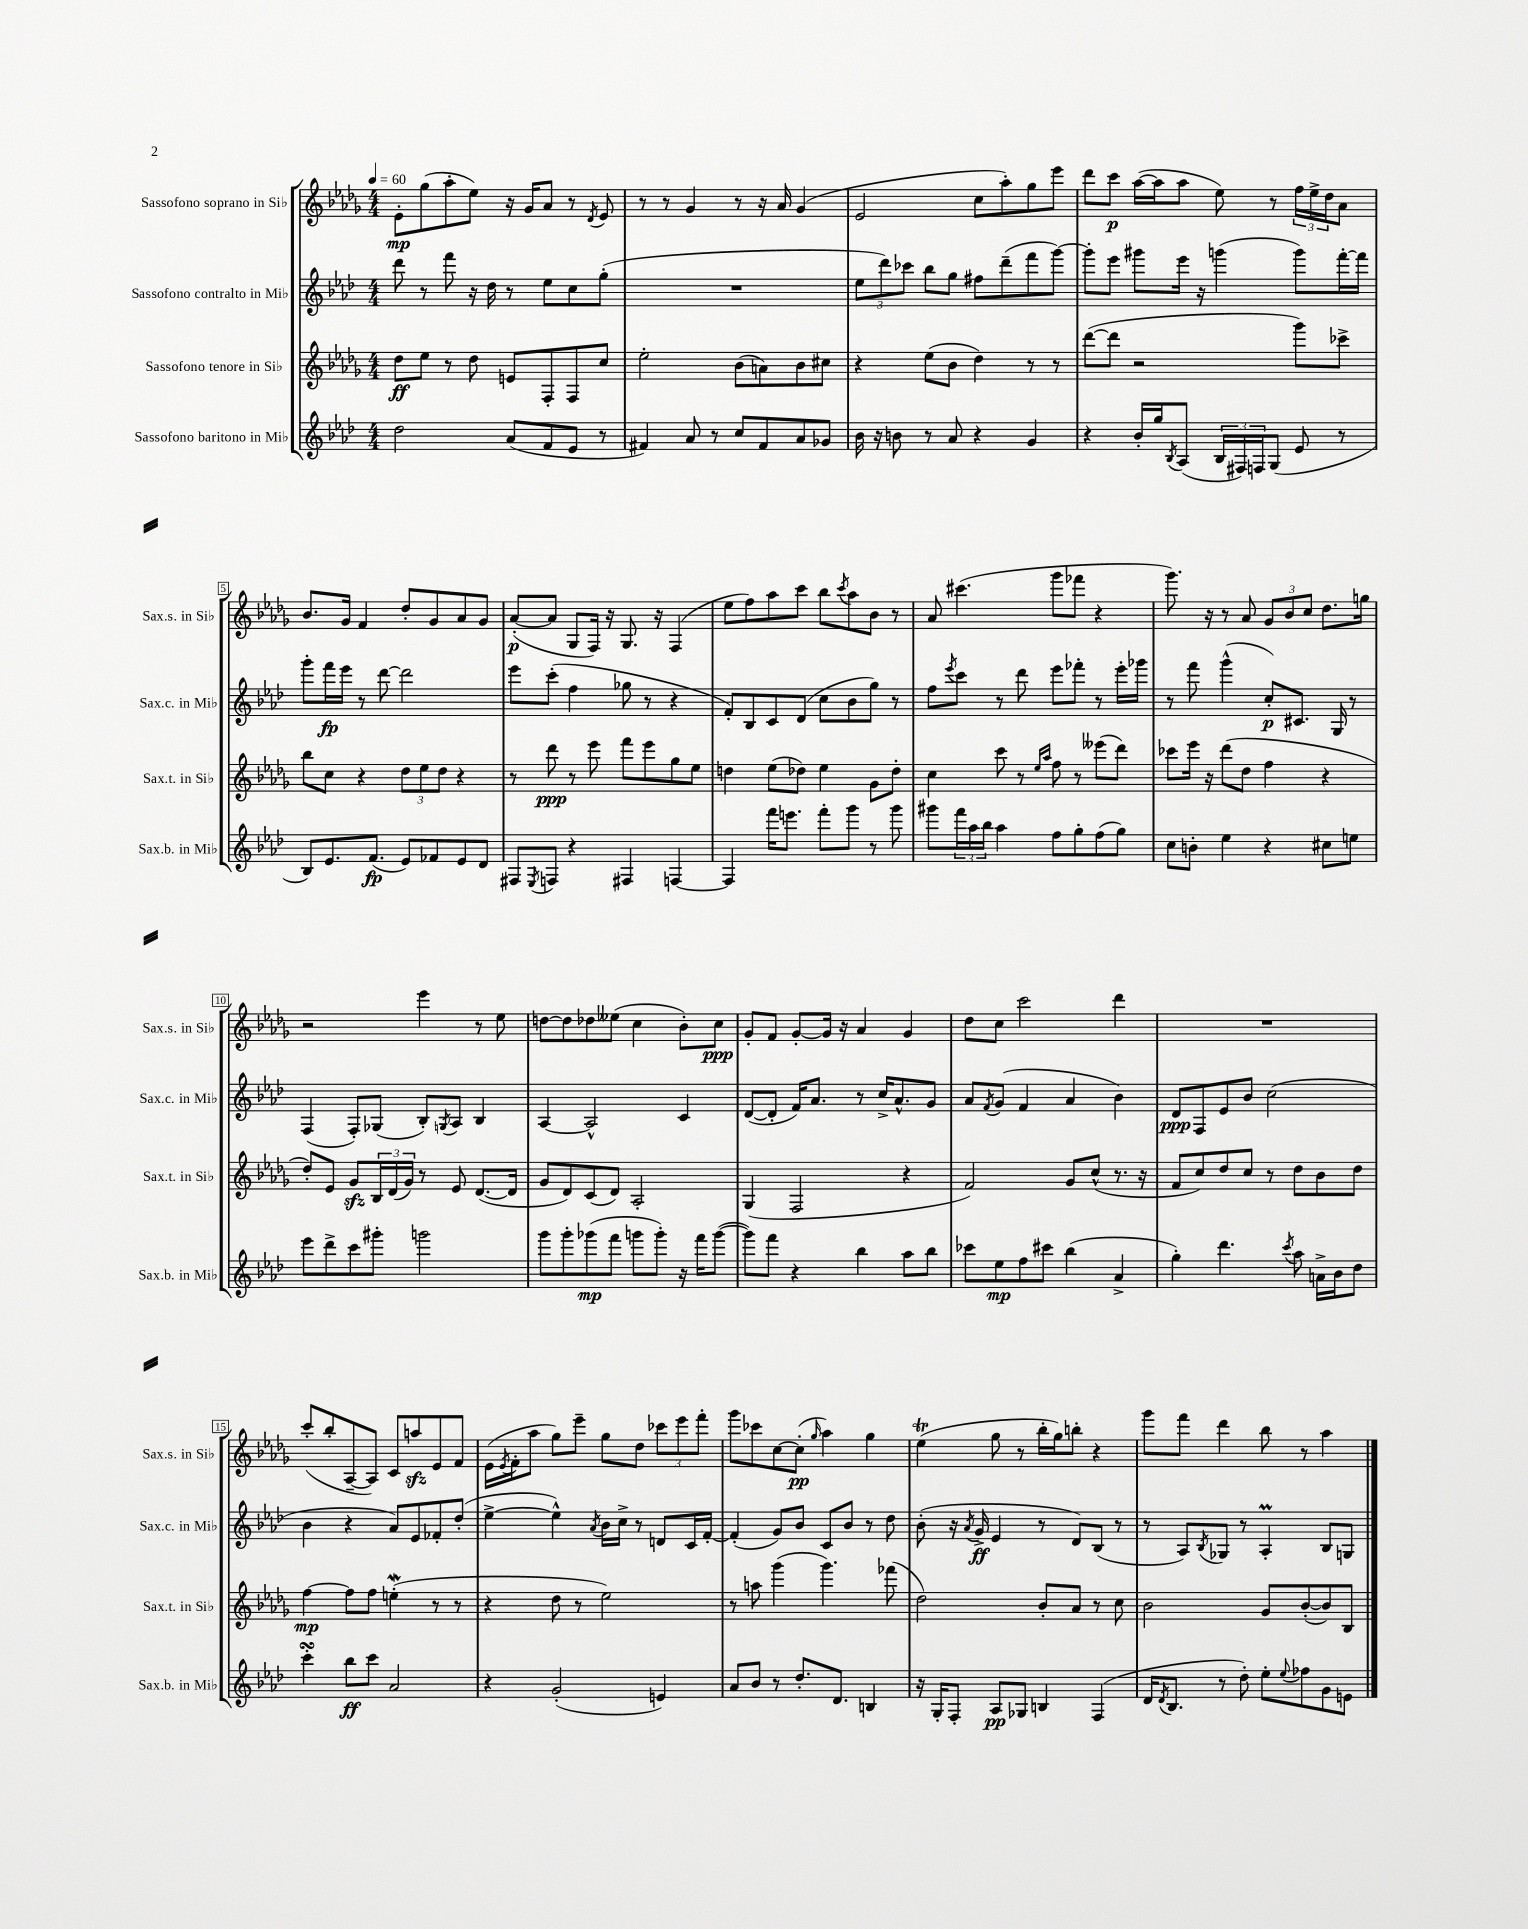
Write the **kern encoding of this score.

**kern	**kern	**kern	**kern
*staff4	*staff3	*staff2	*staff1
*clefG2	*clefG2	*clefG2	*clefG2
*k[b-e-a-d-]	*k[b-e-a-d-g-]	*k[b-e-a-d-]	*k[b-e-a-d-g-]
*M4/4	*M4/4	*M4/4	*M4/4
*MM60	*MM60	*MM60	*MM60
2dd-	8dd-	8ddd-	8e-'
.	8ee-	8r	(8gg-
.	8r	8fff	8aa-'
.	8dd-	16r	8ee-)
.	.	16dd-	.
(8a-	8e	8r	16r
.	.	.	16g-
8f	8F'	8ee-	8a-
8e-	8F	8cc	8r
.	.	.	8qd-
8r	8cc	(8gg'	8e-
=	=	=	=
4f#)	2ee-'	1r	8r
.	.	.	8r
8a-	.	.	4g-
8r	.	.	.
8cc	(8b-	.	8r
8f#	8a)	.	16r
.	.	.	16a-
8a-	8b-	.	(4g-
8g-	8cc#	.	.
=	=	=	=
16b-	4r	12ee-	2e-
16r	.	.	.
.	.	12ddd-)	.
8b	.	.	.
.	.	12ccc-	.
8r	(8ee-	8bb-	.
8a-	8b-	8gg	.
4r	4dd-)	8ff#	8cc
.	.	(8ddd-~	8aa-')
4g	8r	8fff	8gg-
.	8r	[8ggg)	8eee-
=	=	=	=
4r	([8ddd-	8ggg']	8ddd-
.	8ddd-]	8eee-	8ccc
16b-'	2r	8ggg#	([16aa-
16gg	.	.	16aa-]
8qB-	.	.	.
(8A-	.	16eee-	8aa-
.	.	16r	.
24B-	.	(4ggg	8ee-)
24F#)	.	.	.
24F	.	.	.
(8G	.	.	8r
8e-	8ggg-)	8ggg)	24ff
.	.	.	24ee-^
.	.	.	24dd-
8r	8ccc-^	[16fff'	8a-
.	.	16fff]	.
=	=	=	=
8B-)	8bb-	8ggg'	8.b-
8.e-	8cc	16fff	.
.	.	16eee-	16g-
.	4r	8r	4f
(8.f	.	.	.
.	.	[8ddd-	.
8e-)	12dd-	2ddd-]	8dd-'
.	12ee-	.	.
8f-	.	.	8g-
.	12dd-	.	.
8e-	4r	.	8a-
8d-	.	.	8g-
=	=	=	=
8F#	8r	8eee-	([8a-'
8qE-	.	.	.
8F	8ddd-	(8ccc'	8a-]
4r	8r	4ff	8G-
.	8eee-	.	16F)
.	.	.	16r
4F#	8fff	8gg-	8.G-
.	8eee-	8r	.
.	.	.	16r
[4F	8gg-	4r	(4F
.	8ee-	.	.
=	=	=	=
4F]	4dd	8f')	8ee-
.	.	8B-	8ff)
16fff	(8ee-	8c	8aa-
8.eee	.	.	.
.	8dd-)	(8d-	8ccc
8fff'	4ee-	8cc	8bb-
.	.	.	8qccc
8ggg	.	8b-	8aa-
8r	8g-	8gg)	8b-
8ggg	8dd-'	8r	8r
=	=	=	=
8ggg#	4cc	8ff	8a-
.	.	8qeee-	.
24fff	.	8ccc	(4.ccc#
24aa-	.	.	.
24bb-	.	.	.
4aa-	8ccc	8r	.
.	8r	8ddd-	.
.	16qqee-	.	.
.	16qqaa-	.	.
8ff	8ff	8eee-	8ggg-
8gg'	8r	8fff-'	8fff-
(8ff	(8eee--	8r	4r
8gg)	8ddd-)	16eee-'	.
.	.	16ggg-	.
=	=	=	=
8cc	8ccc-	8r	8.ggg-)
8b'	16eee-	8fff	.
.	16r	.	16r
4ee-	(8ddd-	(4ggg^^	8r
.	8dd-	.	8a-
4r	4ff	8cc')	12g-
.	.	.	12b-
.	.	8.c#	.
.	.	.	12cc
8cc#	4r	.	8.dd-
.	.	16G	.
8ee	.	8r	.
.	.	.	16gg
=	=	=	=
8eee-	8dd-')	(4F	2r
8ddd-^	8e-	.	.
8ccc	8g-	8F')	.
8ggg#'	24B-	(8G-	.
.	(24d-	.	.
.	24g-)	.	.
2ggg	8r	8B-')	4eee-
.	.	8qG	.
.	8e-	8A-	.
.	([8.d-	4B-	8r
.	.	.	8ee-
.	16d-]	.	.
=	=	=	=
8ggg	8g-	[4A-	[8dd
8ggg'	8d-)	.	8dd]
(8ggg-	(8c	2A-^^]	8dd-
8fff	8d-)	.	(8ee--
8ggg	2A-'	.	4cc
8ggg')	.	.	.
16r	.	4c	8b-')
16fff	.	.	.
([8ggg	.	.	8cc
=	=	=	=
8ggg])	(4G-	([8d-	8g-'
8fff	.	8d-']	8f
4r	2F	16f)	[8g-'
.	.	8.a-	.
.	.	.	16g-]
.	.	.	16r
4bb-	.	8r	4a-
.	.	16cc^	.
.	.	8.a-^^	.
8aa-	4r	.	4g-
8bb-	.	8g	.
=	=	=	=
8ccc-	2f)	8a-	8dd-
.	.	8qf	.
8ee-	.	(8g	8cc
8ff	.	4f	2ccc
8ccc#	.	.	.
(4bb-	8g-	4a-	.
.	(8cc^^	.	.
4a-^	8.r	4b-)	4ddd-
.	16r	.	.
=	=	=	=
4gg')	8f	8d-	1r
.	8cc)	8F	.
4.ddd-	8dd-	8e-	.
.	8cc	8b-	.
.	8r	(2cc	.
8qccc	.	.	.
8aa-	8dd-	.	.
16a^	8b-	.	.
16b-	.	.	.
8dd-	8dd-	.	.
=	=	=	=
4ccc'	[4ff	4b-	(8ccc'
.	.	.	8bb-'
8bb-	8ff]	4r	[8A-~
8ccc	8ff	.	8A-])
2a-	(4ee'	8a-)	8c
.	.	8e-	8aa
.	8r	8f-'	8e-
.	8r	(8dd-'	8f
=	=	=	=
4r	4r	[4ee-^	(16e-
.	.	.	8qe-
.	.	.	16f'
.	.	.	8aa-
(2g'	8dd-	4ee-^^])	8gg-)
.	8r	.	8eee-~
.	.	8qa-	.
.	2ee-)	16b-	8gg-
.	.	16cc^	.
.	.	8r	8dd-
4e)	.	8d	12ccc-
.	.	.	12eee-
.	.	16c	.
.	.	.	12fff'
.	.	[16f'	.
=	=	=	=
8a-	8r	(4f']	8ggg-
8b-	8aa	.	8ccc-
8r	(4ggg-	8g)	[8cc
8.dd-'	.	8b-	(8cc']
.	.	.	16qqgg-
.	4.ggg-)	8c	4aa-)
8.d-	.	.	.
.	.	8b-	.
4B	.	8r	4gg-
.	(8fff-	8dd-	.
=	=	=	=
16r	2dd-)	(8b-'	(4ee-
16G'	.	.	.
8F'	.	16r	.
.	.	8qa-	.
.	.	16g^	.
8A-	.	4e-	8gg-
8G-	.	.	8r
4B	8b-'	8r	16bb-'
.	.	.	16gg-)
.	8a-	8d-)	8bb'
(4F	8r	(8B-	4r
.	8cc	8r	.
=	=	=	=
16d-	2b-	8r	8ggg-
8qd-	.	.	.
8.B-	.	.	.
.	.	8A-)	8fff
.	.	8qB-	.
8r	.	8G-	4ddd-
8dd-')	.	8r	.
8ee-'	8g-	4A-'	8bb-
8qqee-	.	.	.
8ff-	([8b-'	.	8r
8g	8b-])	8B-	4aa-
8e	8B-	8G	.
==	==	==	==
*-	*-	*-	*-
